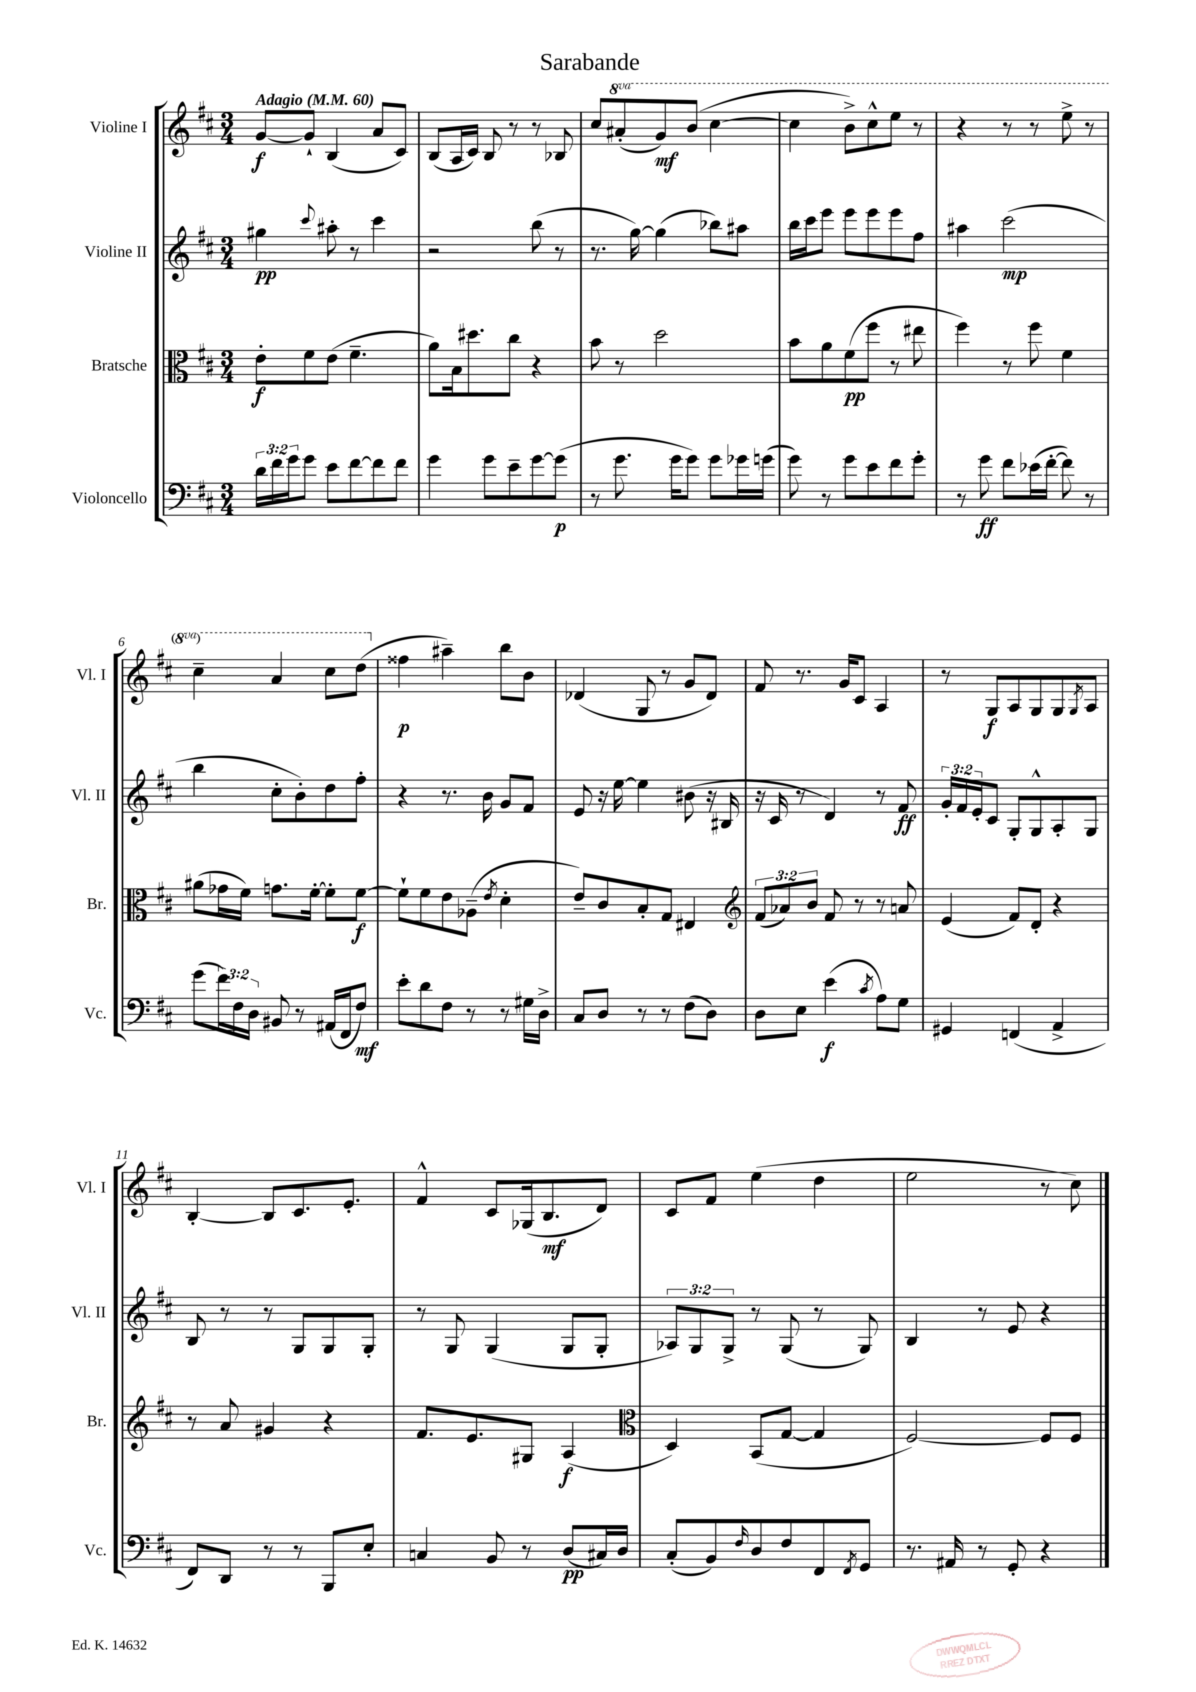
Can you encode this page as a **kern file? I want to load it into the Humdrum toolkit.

**kern	**kern	**kern	**kern
*staff4	*staff3	*staff2	*staff1
*clefF4	*clefC3	*clefG2	*clefG2
*k[f#c#]	*k[f#c#]	*k[f#c#]	*k[f#c#]
*M3/4	*M3/4	*M3/4	*M3/4
*MM60	*MM60	*MM60	*MM60
24d	8e'	4gg#	[8g
24f#	.	.	.
24g	.	.	.
8g	8f#	.	8g`]
.	.	8qqccc#	.
8e	(8e	8aa#'	(4B
[8f#	4.f#~	8r	.
8f#]	.	4ccc#	8a
8f#	.	.	8c#)
=	=	=	=
4g	8a)	2r	(8B
.	16B	.	16A
.	8.dd#	.	16c#)
8g	.	.	8B
8e~	8cc#	.	8r
[8g	4r	(8bb	8r
(8g]	.	8r	8B-
=	=	=	=
8r	8b	8.r	8cc#
8.g	8r	.	(8aa#'
.	.	[16gg)	.
.	2dd	(4gg]	8gg)
16g	.	.	.
8g)	.	.	(8bb
8g	.	8bb-)	[4ccc#
16g-	.	8aa#	.
(16g	.	.	.
=	=	=	=
8g)	8b	16bb	4ccc#]
.	.	16ccc#	.
8r	8a	8eee	.
8g	(8f#	8eee	8bb^)
8e	8ff#	8eee	8ccc#^^
8f#	8r	8eee	8eee
8g'	8ee#	8ff#	8r
=	=	=	=
8r	4ff#)	4aa#	4r
8g	.	.	.
8f#	8r	(2ccc#	8r
(16e-	8ff#	.	8r
[16f#'	.	.	.
8f#])	4f#	.	8eee^
8r	.	.	8r
=	=	=	=
(8g	(8a#	4bb	4ccc#~
24f#)	16g-	.	.
24F#	.	.	.
.	16f#)	.	.
24D	.	.	.
8BB#	8.g	8cc#'	4aa
8r	.	8b')	.
.	[16f#'	.	.
(16AA#	8f#']	8dd	8ccc#
16FF#	.	.	.
8F#)	[8f#	8ff#'	(8ddd
=	=	=	=
8e'	8f#`]	4r	4ff##
8d	8f#	.	.
8F#	8e	8.r	4aa#~)
8r	(8A-~	.	.
.	.	16b	.
.	8qe	.	.
8r	4d'	8g	8bb
16G#	.	8f#	8b
16D^	.	.	.
=	=	=	=
8C#	8e~)	8e	(4d-
8D	8c#	16r	.
.	.	[16ee	.
8r	8B'	4ee]	8G
8r	8G	.	8r
(8F#	4E#	(8b#	8g
8D)	.	16r	8d-)
.	.	16B#	.
=	=	=	=
*	*clefG2	*	*
8D	(12f#	16r	8f#
.	.	16c#	.
.	12a-)	.	.
8E	.	8r	8.r
.	12b	.	.
(4e	8f#	4d)	.
.	.	.	16g
.	8r	.	8c#
8qc#	.	.	.
8A)	8r	8r	4A
8G	8a	8f#	.
=	=	=	=
4GG#	(4e	24g'	8r
.	.	24f#	.
.	.	24e'	.
.	.	8c#	8G
(4FF	8f#)	8G'	8A
.	8d'	8G^^	8G
4AA^	4r	8A'	8G
.	.	.	8qG
.	.	8G	8A
=	=	=	=
8FF#)	8r	8B	[4B'
8DD	8a	8r	.
8r	4g#	8r	8B]
8r	.	8G	8.c#
8BBB	4r	8G	.
.	.	.	8.e'
8E'	.	8G'	.
=	=	=	=
4C	8.f#	8r	4f#^^
.	.	8G	.
.	8.e	.	.
8BB	.	(4G	8c#
8r	8G#	.	(16G-
.	.	.	8.B
(8D	(4A	8G	.
16C#)	.	8G'	8d)
16D	.	.	.
=	=	=	=
*	*clefC3	*	*
(8C#'	4D)	12A-)	8c#
.	.	12G	.
8BB)	.	.	8f#
.	.	12G^	.
16qqF#	.	.	.
8D	(8BB	8r	(4ee
8F#	[8G	(8G	.
8FF#	4G]	8r	4dd
8qFF#	.	.	.
8GG	.	8G)	.
=	=	=	=
8.r	[2F#)	4B	2ee
16AA#	.	.	.
8r	.	8r	.
8GG'	.	8e	.
4r	8F#]	4r	8r
.	8F#	.	8cc#)
==	==	==	==
*-	*-	*-	*-
